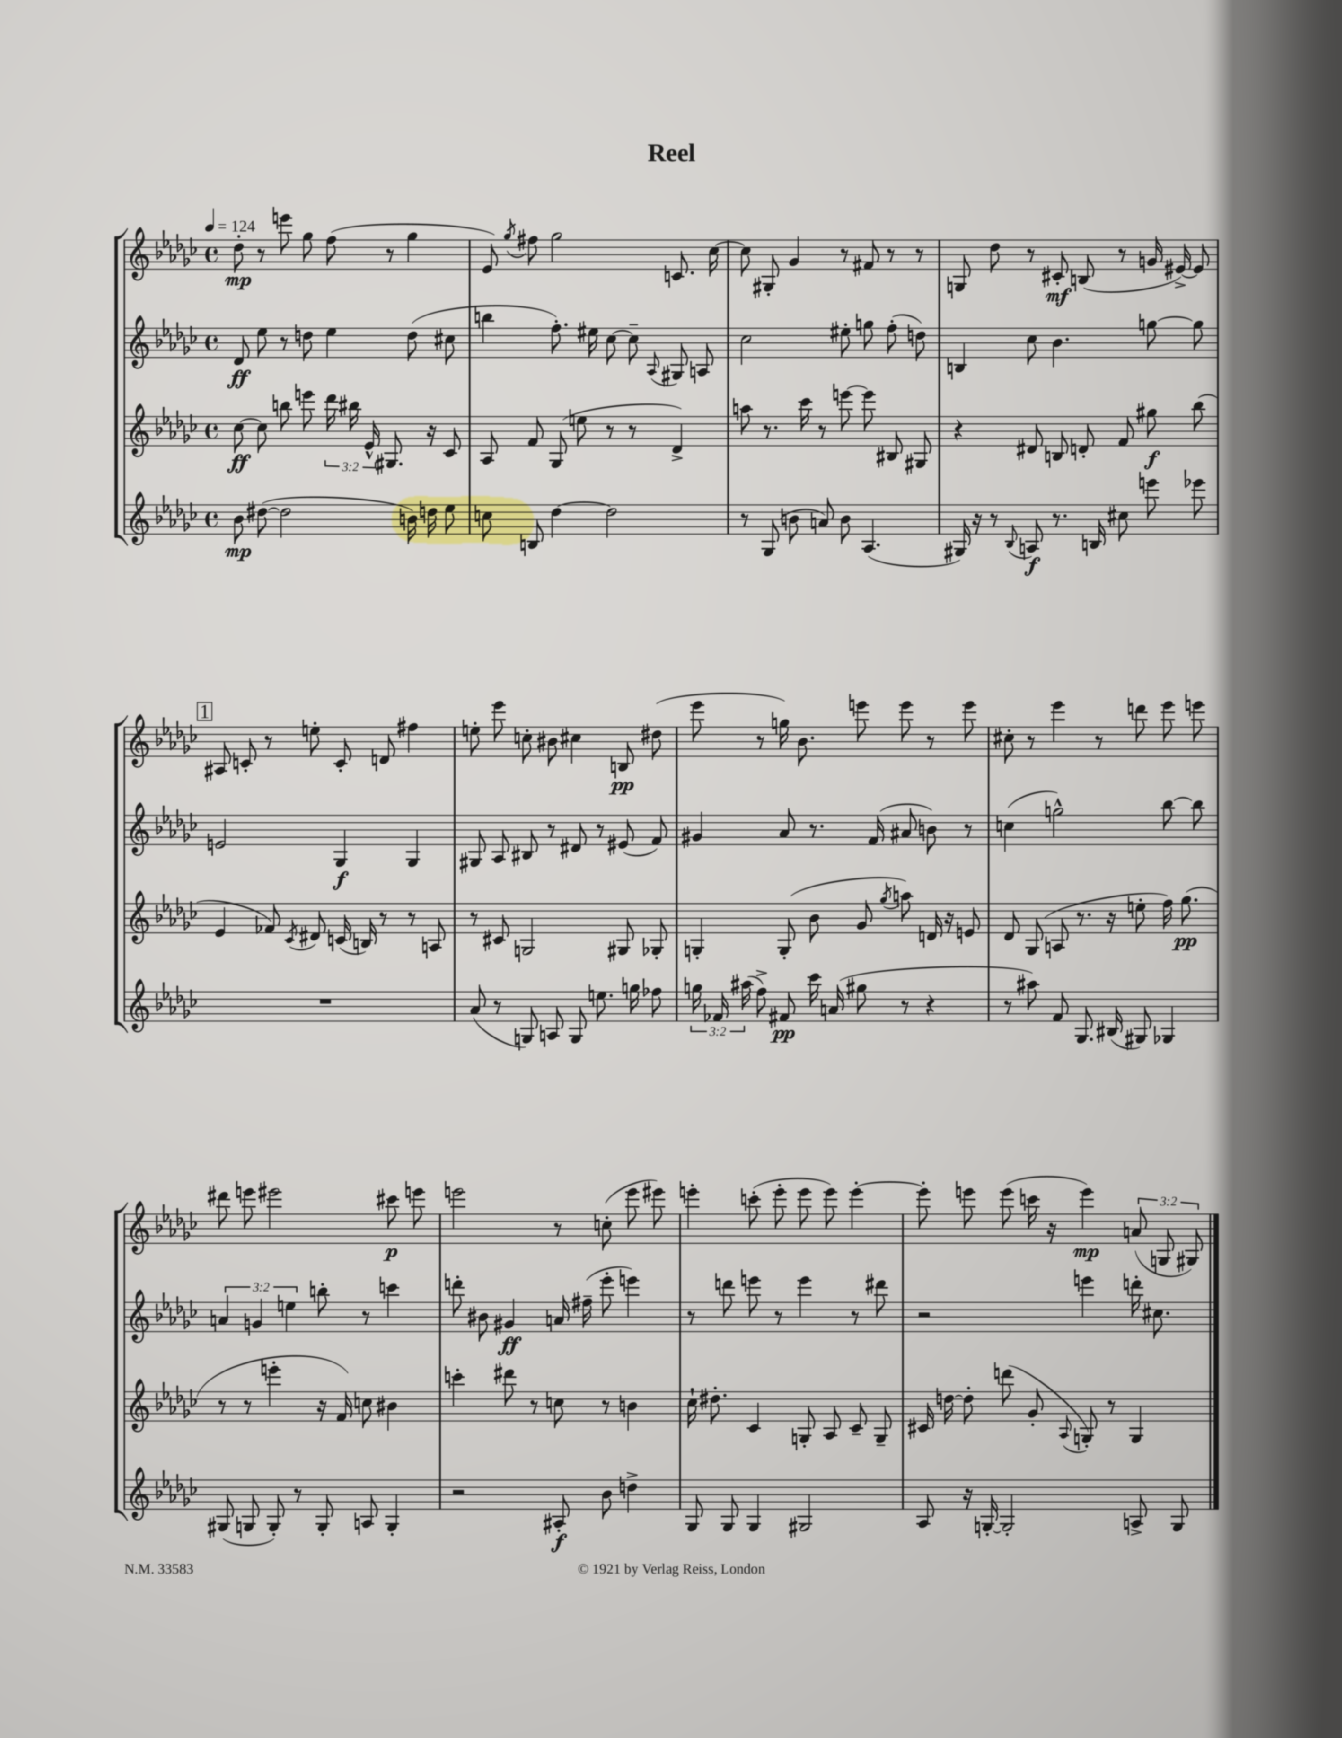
\header { title = "Reel" }
<<
\new StaffGroup <<
\new Staff = "s0" {
    \clef treble \key ges \major \defaultTimeSignature \time 4/4 \override Staff.TupletNumber.text = #tuplet-number::calc-fraction-text \tempo 4 = 124
    \autoBeamOff des''8-.\mp r8 e'''8 ges''8 f''8( r8 ges''4 |
    ees'8) \acciaccatura { ges''8 } fis''8 ges''2 c'8. ces''16~ |
    ces''8 gis8-. ges'4 r8 fis'8 r8 r8 |
    g8 des''8 r8 cis'8-.\mf b8( r8 g'16 eis'16~->) eis'8 |
    \mark \markup { \box "1" } ais8 c'8-. r8 e''8-. c'8-. d'8 fis''4 |
    e''8-. ees'''8 c''8-. bis'8 cis''4 b8\pp dis''8( |
    ees'''8 r8 g''16) bes'8. e'''8 e'''8 r8 e'''8 |
    cis''8-. r8 ees'''4 r8 d'''8 ees'''8 e'''8 |
    dis'''8 e'''8 eis'''2 cis'''8\p e'''8 |
    e'''2 r8 c''8-.( e'''8 eis'''8) |
    e'''4-. c'''8-.( e'''8-. e'''8 e'''8) e'''4~-. |
    e'''8-. e'''8 e'''8( c'''16 r16 e'''4\mp) \tuplet 3/2 { a'8( g8 gis8) } \bar "|." |
}
\new Staff = "s1" {
    \clef treble \key ges \major \defaultTimeSignature \time 4/4 \override Staff.TupletNumber.text = #tuplet-number::calc-fraction-text
    \autoBeamOff des'8\ff ees''8 r8 d''8 ees''4 d''8( cis''8 |
    b''4 f''8.-.) eis''16 ces''8~ ces''8-- \appoggiatura { aes8 } gis8 a8 |
    ces''2 eis''8-. g''8 f''8-.( d''8) |
    b4 ces''8 bes'4. g''8~ g''8 |
    \mark \markup { \box "1" } e'2 ges4\f ges4 |
    gis8 aes8 bis8 r8 dis'8 r8 eis'8( f'8) |
    gis'4 aes'8 r8. f'16( ais'8 b'8) r8 |
    c''4( g''2-^) bes''8~ bes''8 |
    \tuplet 3/2 { a'4 g'4 e''4 } b''8-. r8 c'''4 |
    d'''8-. bis'8 gis'4\ff a'16 fis''16--( ees'''8-. e'''4) |
    r8 d'''8 e'''8 r8 e'''4 r8 dis'''8 |
    r2 e'''4 d'''16-. cis''8. \bar "|." |
}
\new Staff = "s2" {
    \clef treble \key ges \major \defaultTimeSignature \time 4/4 \override Staff.TupletNumber.text = #tuplet-number::calc-fraction-text
    \autoBeamOff ces''8~\ff ces''8 b''8 e'''8 \tuplet 3/2 { des'''16 bis''16 ees'16-^ } gis8. r16 ces'8 |
    aes8 f'8 ges8( e''8 r8 r8 des'4->) |
    a''8 r8. ces'''16 r8 e'''8~ e'''8 bis8 gis8 |
    r4 dis'8 b8 d'8-. f'8 gis''8\f bes''8( |
    \mark \markup { \box "1" } ees'4 fes'8) \acciaccatura { ces'8 } dis'8 c'16( b16) r8 r8 a8 |
    r8 cis'8 g2 gis8 ges8-. |
    g4-. g8-.( bes'8 ges'8 \acciaccatura { ges''8 } a''8) d'16 r16 e'8 |
    des'8 ges8( a8 r8. r16 e''8-. f''16) ges''8.\pp( |
    r8 r8 e'''4-. r16 f'16) c''8 bis'4 |
    c'''4-. dis'''8 r8 c''8 r8 b'4 |
    ces''16-! dis''8.-. ces'4 g8-. aes8 ces'8-- g8-- |
    cis'16 d''16~ d''8-. d'''8( ges'8-. \appoggiatura { aes8 } g8-.) r8 g4 \bar "|." |
}
\new Staff = "s3" {
    \clef treble \key ges \major \defaultTimeSignature \time 4/4 \override Staff.TupletNumber.text = #tuplet-number::calc-fraction-text
    \autoBeamOff bes'8\mp dis''8~( dis''2 b'16) d''16 ees''8 |
    c''8 b8 des''4~ des''2 |
    r8 ges8( b'8 a'8) b'8 aes4.( |
    gis16) r16 r8 \appoggiatura { bes8 } a8\f r8. b16 cis''8 e'''8 ees'''8 |
    \mark \markup { \box "1" } R1 |
    aes'8( r8 g8) a8 g8 e''8. g''16 fes''8 |
    \tuplet 3/2 { g''16 fes'16 ais''16( } f''8->) fis'8\pp ces'''16 a'16( gis''8 r8 r4 |
    r8 ais''8) f'8 ges8. bis16( gis8) ges4 |
    gis8( g8 g8-.) r8 g8-. a8 g4-. |
    r2 ais8-.\f bes'8 d''4-> |
    ges8 ges8 ges4 gis2 |
    aes8 r16 g16~-. g2-. a8-> g8 \bar "|." |
}
>>
>>
\layout { \context { \Score \remove "Bar_number_engraver" } }
